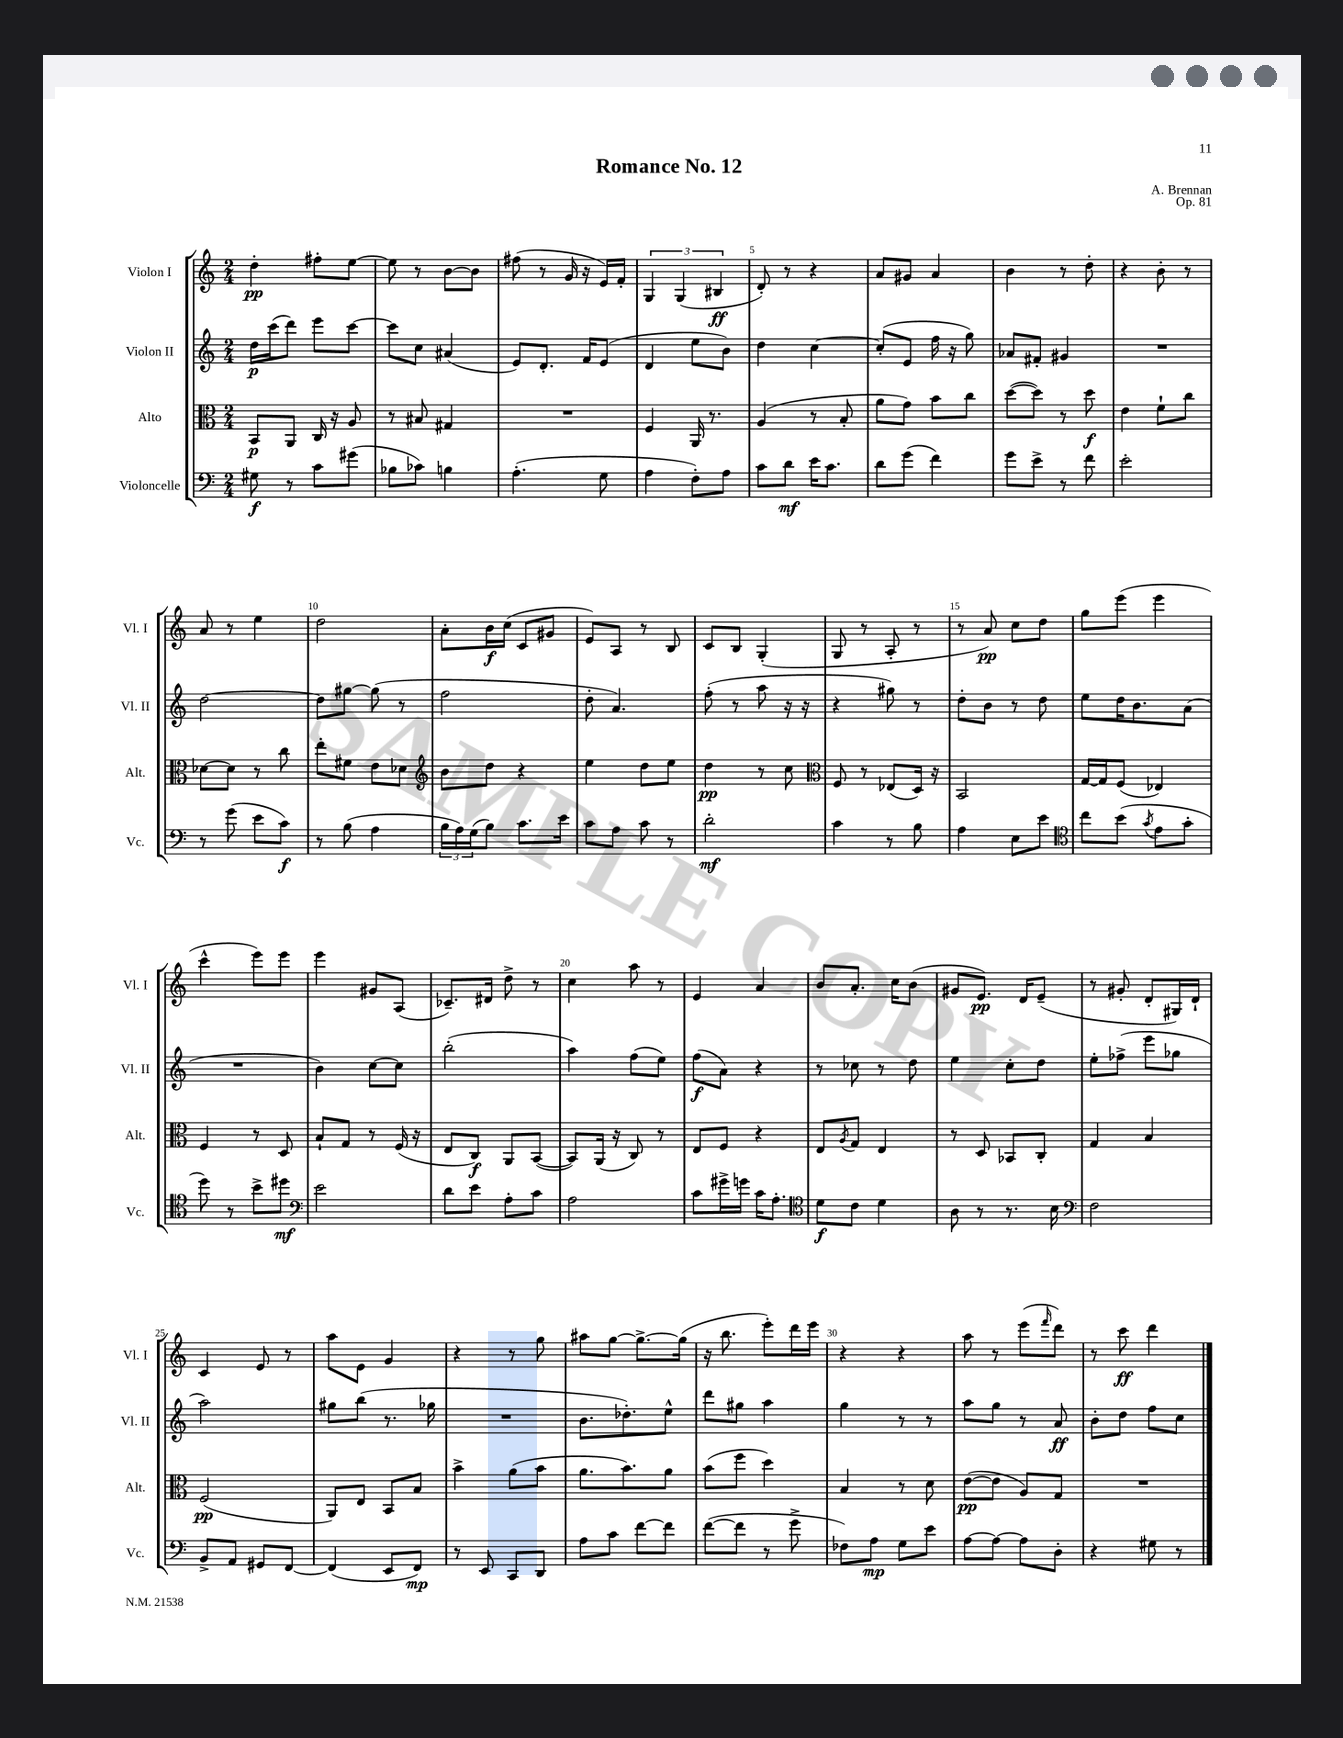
\header { title = "Romance No. 12" composer = "A. Brennan" opus = "Op. 81" }
<<
\new StaffGroup <<
\new Staff = "s0" \with { instrumentName = "Violon I" shortInstrumentName = "Vl. I" } {
    \clef treble \key c \major \numericTimeSignature \time 2/4
    d''4-.\pp fis''8-. e''8~ |
    e''8 r8 b'8~ b'8 |
    fis''8( r8 g'16 r16 e'16) f'16-. |
    \tuplet 3/2 { g4 g4( bis4\ff } |
    d'8-.) r8 r4 |
    a'8 gis'8 a'4 |
    b'4 r8 d''8-. |
    r4 b'8-. r8 |
    a'8 r8 e''4 |
    d''2 |
    a'8-. b'16\f c''16( c'8 gis'8 |
    e'8) a8 r8 b8 |
    c'8 b8 g4-.( |
    g8 r8 a8-. r8 |
    r8 a'8\pp) c''8 d''8 |
    g''8 e'''8( e'''4 |
    c'''4-^ e'''8) e'''8 |
    e'''4 gis'8 a8( |
    ces'8.--) dis'16 d''8-> r8 |
    c''4 a''8 r8 |
    e'4 a'4 |
    b'8 a'8.-. c''16 b'8( |
    gis'8 e'8.\pp) d'16 e'8--( |
    r8 gis'8-. d'8-. gis16) d'16-! |
    c'4 e'8 r8 |
    a''8 e'8 g'4 |
    r4 r8 g''8 |
    ais''8 g''8~ g''8.~-> g''16( |
    r16 b''8. e'''8-.) d'''16 e'''16 |
    r4 r4 |
    a''8 r8 e'''8( \grace { f'''16 } d'''8) |
    r8 c'''8\ff d'''4 \bar "|." |
}
\new Staff = "s1" \with { instrumentName = "Violon II" shortInstrumentName = "Vl. II" } {
    \clef treble \key c \major \numericTimeSignature \time 2/4
    d''16\p c'''16( d'''8) e'''8 c'''8~ |
    c'''8 c''8 ais'4( |
    e'8) d'8.-. f'16 e'8( |
    d'4 e''8 b'8) |
    d''4 c''4~ |
    c''8-.( e'8 f''16 r16 g''8) |
    aes'8 fis'8-. gis'4 |
    R2 |
    d''2~ |
    d''8 gis''8~ gis''8( r8 |
    f''2 |
    d''8-. a'4.) |
    f''8-.( r8 a''8 r16 r16 |
    r4 gis''8) r8 |
    d''8-. b'8 r8 d''8 |
    e''8 d''16 b'8. a'8( |
    R2 |
    b'4) c''8~ c''8 |
    b''2-.( |
    a''4) f''8( e''8) |
    f''8\f( a'8) r4 |
    r8 ces''8 r8 d''8 |
    e''4 c''8-. d''8 |
    e''8-. fes''8->( e'''8 ges''8 |
    a''2) |
    gis''8 b''8( r8. ges''16 |
    R2 |
    b'8. des''8.-.) e''8-^ |
    d'''8 gis''8 a''4 |
    g''4 r8 r8 |
    a''8 g''8 r8 a'8\ff |
    b'8-. d''8 f''8 c''8 \bar "|." |
}
\new Staff = "s2" \with { instrumentName = "Alto" shortInstrumentName = "Alt." } {
    \clef alto \key c \major \numericTimeSignature \time 2/4
    b,8\p a,8 c16 r16 a8 |
    r8 bis8 gis4 |
    R2 |
    f4 a,16 r8. |
    a4( r8 b8-. |
    a'8 g'8) b'8 c''8 |
    d''8~( d''8) r8 d''8\f |
    e'4 f'8-! c''8 |
    des'8~ des'8 r8 c''8 |
    e''8-. fis'8 e'8 des'8 |
    \clef treble b'8 d''8 r4 |
    e''4 d''8 e''8 |
    d''4\pp r8 c''8 |
    \clef alto f8 r8 ees8( d16) r16 |
    b,2 |
    g16~ g16 f8( ees4) |
    f4 r8 d8 |
    b8-! g8 r8 f16( r16 |
    e8 c8\f) a,8 b,8~( |
    b,8) a,16( r16 c8) r8 |
    e8 f8 r4 |
    e8 \acciaccatura { a8 } g8 e4 |
    r8 d8 bes,8 c8-. |
    g4 b4 |
    f2\pp( |
    a,8) e8 b,8 b8 |
    b'4-> a'8( b'8 |
    a'8. b'8.) a'8 |
    b'8( f''8 d''4) |
    b4 r8 d'8 |
    e'8~\pp( e'8 a8) g8 |
    R2 \bar "|." |
}
\new Staff = "s3" \with { instrumentName = "Violoncelle" shortInstrumentName = "Vc." } {
    \clef bass \key c \major \numericTimeSignature \time 2/4
    gis8\f r8 c'8 gis'8( |
    bes8 ces'8) b4 |
    a4.-.( g8 |
    a4 f8-.) a8 |
    c'8 d'8\mf e'16 c'8. |
    d'8 g'8( f'4) |
    g'8 e'8-> r8 f'8 |
    e'2-. |
    r8 g'8( e'8 c'8\f) |
    r8 b8( a4 |
    \tuplet 3/2 { b16 a16) g16( } b8) c'8. e'16 |
    c'8 a8 c'8 r8 |
    d'2-.\mf |
    c'4 r8 b8 |
    a4 e8 e'8 |
    \clef tenor c''8 b'8( \acciaccatura { g'8 } e'8 g'8-. |
    d''8) r8 b'8-> dis''8\mf |
    \clef bass e'2 |
    d'8 e'8 a8-. c'8 |
    a2 |
    c'8 gis'16-> g'16 c'16 a8.-. |
    \clef tenor d'8\f c'8 d'4 |
    a8 r8 r8. b16 |
    \clef bass f2 |
    b,8-> a,8 gis,8 f,8~ |
    f,4( e,8 f,8\mp) |
    r8 e,8 c,8 d,8 |
    a8 c'8 f'8~ f'8 |
    f'8~( f'8 r8 g'8-> |
    fes8) a8\mp g8 e'8 |
    a8~ a8~ a8 d8-. |
    r4 gis8 r8 \bar "|." |
}
>>
>>
\layout { \context { \Score \override BarNumber.break-visibility = ##(#f #t #t) barNumberVisibility = #(every-nth-bar-number-visible 5) } }
